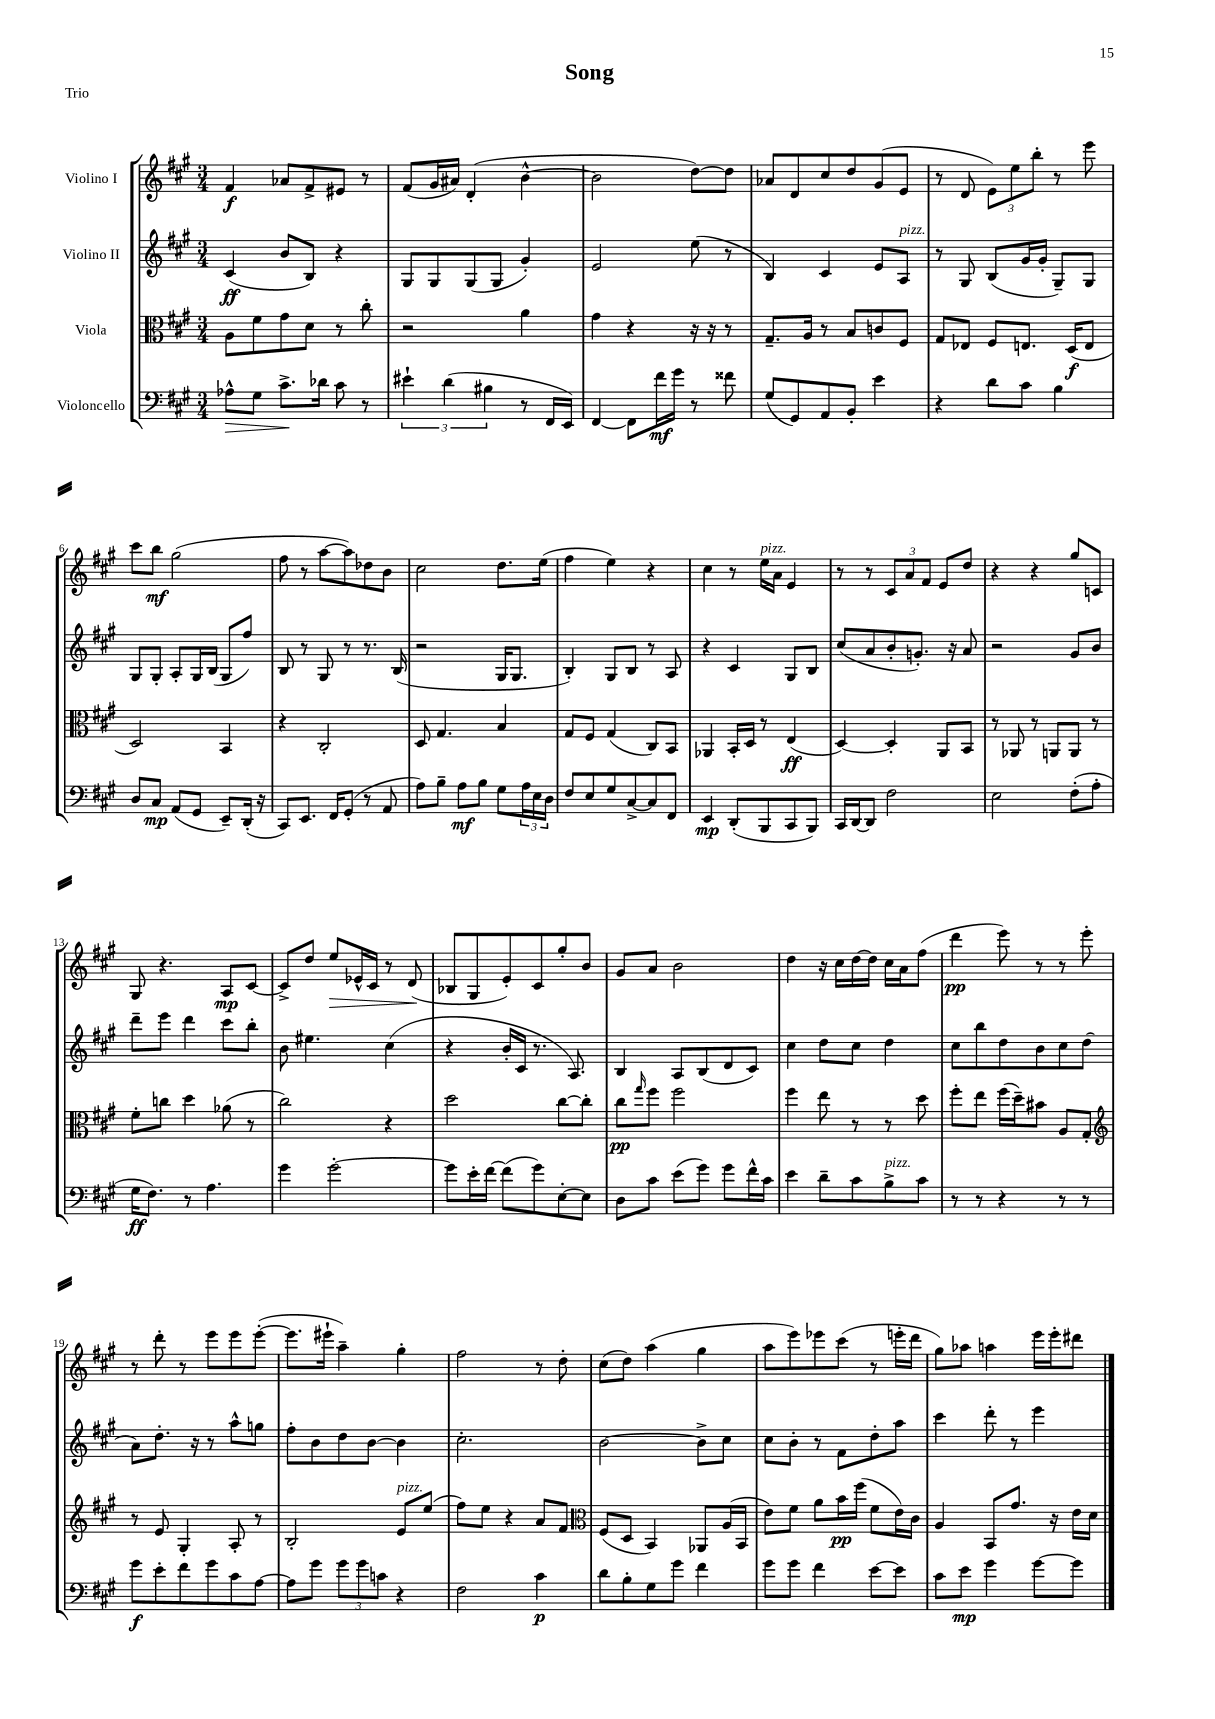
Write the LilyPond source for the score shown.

\header { title = "Song" piece = "Trio" }
<<
\new StaffGroup <<
\new Staff = "s0" \with { instrumentName = "Violino I" } {
    \clef treble \key a \major \numericTimeSignature \time 3/4
    fis'4\f aes'8 fis'8-> eis'8 r8 |
    fis'8( gis'16 ais'16) d'4-.( b'4~-^ |
    b'2 d''8~) d''8 |
    aes'8 d'8 cis''8 d''8 gis'8( e'8 |
    r8 d'8 \tuplet 3/2 { e'8) e''8 b''8-. } r8 e'''8 |
    cis'''8 b''8\mf gis''2( |
    fis''8 r8 a''8~ a''8) des''8 b'8 |
    cis''2 d''8. e''16( |
    fis''4 e''4) r4 |
    cis''4 r8 e''16^\markup { \italic "pizz." } a'16 e'4 |
    r8 r8 \tuplet 3/2 { cis'8 a'8 fis'8 } e'8 d''8 |
    r4 r4 gis''8 c'8 |
    gis8 r4. a8\mp cis'8~ |
    cis'8-> d''8 e''8\> ees'16-^ cis'16 r8 d'8\!( |
    bes8 gis8 e'8-.) cis'8 gis''8-. b'8 |
    gis'8 a'8 b'2 |
    d''4 r16 cis''16 d''16~ d''16 cis''16 a'16 fis''8( |
    d'''4\pp e'''8) r8 r8 e'''8-. |
    r8 d'''8-. r8 e'''8 e'''8 e'''8~-.( |
    e'''8. eis'''16-! a''4--) gis''4-. |
    fis''2 r8 d''8-. |
    cis''8( d''8) a''4( gis''4 |
    a''8 e'''8) ees'''8 cis'''8( r8 e'''16-. d'''16 |
    gis''8) aes''8 a''4 e'''16 e'''16-. dis'''8 \bar "|." |
}
\new Staff = "s1" \with { instrumentName = "Violino II" } {
    \clef treble \key a \major \numericTimeSignature \time 3/4
    cis'4\ff( b'8 b8) r4 |
    gis8 gis8 gis8( gis8 gis'4-.) |
    e'2 e''8( r8 |
    b4) cis'4 e'8 a8^\markup { \italic "pizz." } |
    r8 gis8 b8( gis'16 gis'16-. gis8--) gis8 |
    gis8 gis8-. a8-. gis16 b16( gis8 fis''8) |
    b8 r8 gis8 r8 r8. b16( |
    r2 gis16 gis8. |
    b4-.) gis8 b8 r8 a8 |
    r4 cis'4 gis8 b8 |
    cis''8( a'8 b'8-. g'8.-.) r16 a'8 |
    r2 gis'8 b'8 |
    d'''8-- e'''8 d'''4 cis'''8 b''8-. |
    b'8 eis''4. cis''4( |
    r4 b'16-. cis'16 r8. a8.) |
    b4 a8 b8( d'8 cis'8) |
    cis''4 d''8 cis''8 d''4 |
    cis''8 b''8 d''8 b'8 cis''8 d''8( |
    a'8) d''8.-. r16 r8 a''8-^ g''8 |
    fis''8-. b'8 d''8 b'8~ b'4 |
    cis''2.-. |
    b'2~ b'8-> cis''8 |
    cis''8 b'8-. r8 fis'8 d''8-. a''8 |
    cis'''4 d'''8-. r8 e'''4 \bar "|." |
}
\new Staff = "s2" \with { instrumentName = "Viola" } {
    \clef alto \key a \major \numericTimeSignature \time 3/4
    a8 fis'8 gis'8 d'8 r8 cis''8-. |
    r2 a'4 |
    gis'4 r4 r16 r16 r8 |
    gis8.-- a16 r8 b8 c'8 fis8 |
    gis8 ees8 fis8 e8. d16\f( e8 |
    d2) b,4 |
    r4 cis2-. |
    d8 gis4. b4 |
    gis8 fis8 gis4( cis8) b,8 |
    aes,4 b,16-. d16 r8 e4\ff( |
    d4~) d4-. a,8 b,8 |
    r8 aes,8 r8 a,8 a,8 r8 |
    fis'8-. c''8 d''4 aes'8( r8 |
    cis''2) r4 |
    d''2 cis''8~ cis''8-. |
    cis''8\pp \grace { gis''16 } fis''8 fis''2 |
    fis''4 e''8 r8 r8 d''8 |
    fis''8-. e''8 fis''16( d''16--) bis'8 a8 gis8-. |
    \clef treble r8 e'8 gis4-. a8-. r8 |
    b2-. e'8^\markup { \italic "pizz." } e''8( |
    fis''8) e''8 r4 a'8 fis'8 |
    \clef alto fis8( d8 b,4) aes,8 a16( b,16 |
    e'8) fis'8 a'8 b'16\pp fis''16( fis'8 e'16) cis'16 |
    a4 b,8 gis'8. r16 e'16 d'16 \bar "|." |
}
\new Staff = "s3" \with { instrumentName = "Violoncello" } {
    \clef bass \key a \major \numericTimeSignature \time 3/4
    aes8-^\> gis8 cis'8.->\! des'16 cis'8 r8 |
    \tuplet 3/2 { eis'4-! d'4( bis4 } r8 fis,16 e,16) |
    fis,4~ fis,8 fis'16\mf gis'16 r8 fisis'8 |
    gis8( gis,8) a,8 b,8-. e'4 |
    r4 d'8 cis'8 b4 |
    d8 cis8\mp a,8( gis,8 e,8--) d,16-.( r16 |
    cis,8) e,8. fis,16 gis,8-.( r8 a,8 |
    a8) b8-- a8\mf b8 gis8 \tuplet 3/2 { a16 e16 d16 } |
    fis8 e8 gis8 cis8~-> cis8 fis,8 |
    e,4\mp d,8-.( b,,8 cis,8 b,,8) |
    cis,16 d,16~ d,8 fis2 |
    e2 fis8-.( a8-. |
    gis16\ff fis8.) r8 a4. |
    gis'4 gis'2~-. |
    gis'8 e'16-. fis'16~ fis'8( gis'8) e8~-. e8 |
    d8 cis'8 e'8( gis'8) gis'8 fis'16-^ cis'16 |
    e'4 d'8-- cis'8 b8->^\markup { \italic "pizz." } cis'8 |
    r8 r8 r4 r8 r8 |
    gis'8\f e'8-. fis'8 gis'8 cis'8 a8~ |
    a8 gis'8 \tuplet 3/2 { gis'8 gis'8 c'8 } r4 |
    fis2 cis'4\p |
    d'8 b8-. gis8 gis'8 fis'4 |
    gis'8 gis'8 fis'4 e'8~ e'8 |
    cis'8 e'8\mp gis'4 gis'8~ gis'8 \bar "|." |
}
>>
>>
